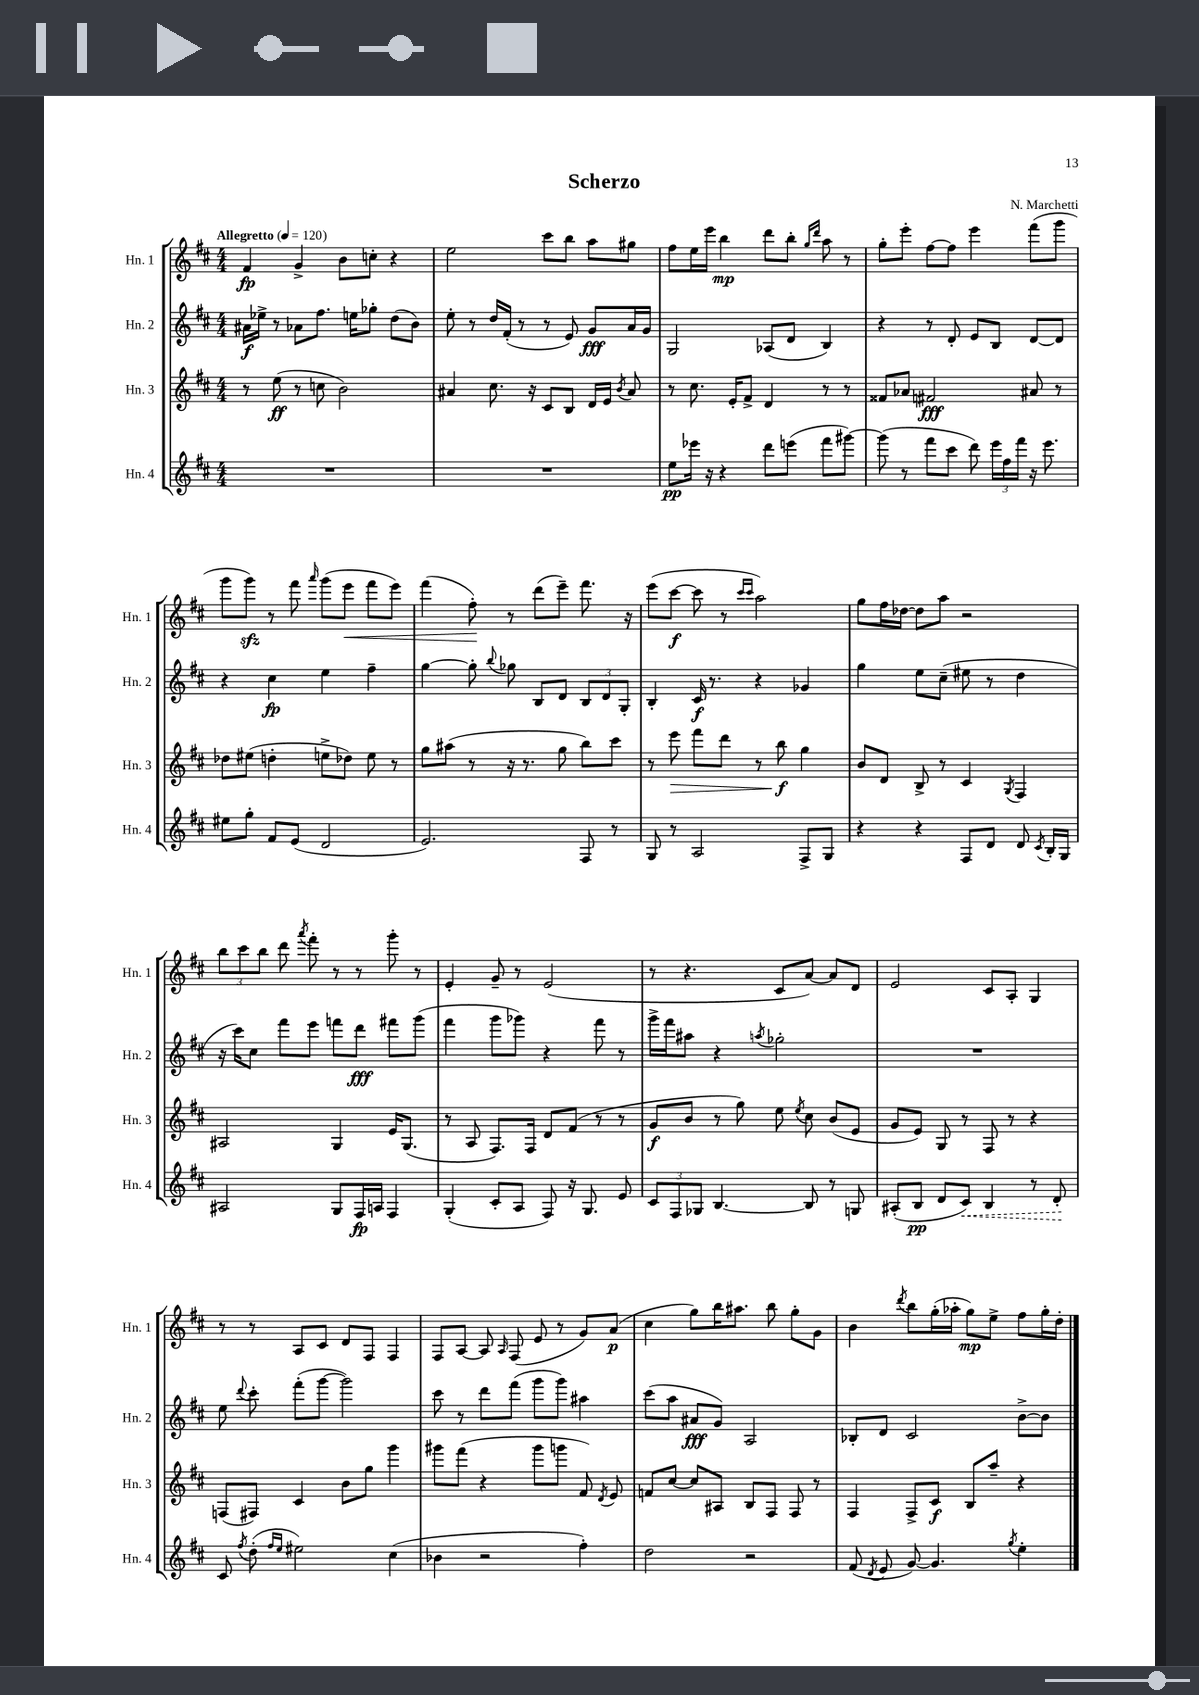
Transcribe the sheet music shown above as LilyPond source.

\header { title = "Scherzo" composer = "N. Marchetti" }
<<
\new StaffGroup <<
\new Staff = "s0" \with { instrumentName = "Hn. 1" shortInstrumentName = "Hn. 1" } {
    \clef treble \key d \major \numericTimeSignature \time 4/4 \tempo "Allegretto" 4 = 120
    \autoBeamOff fis'4\fp g'4-> b'8[ c''8]-. r4 |
    e''2 cis'''8[ b''8] a''8[ gis''8] |
    fis''8[ e''16 e'''16] b''4\mp d'''8[ b''8]-. \grace { g''16[ d'''16] } a''8 r8 |
    g''8[-. e'''8]-. fis''8[~ fis''8] e'''4 fis'''8[( g'''8] |
    g'''8[ g'''8]\sfz) r8 fis'''8 \grace { a'''16 } g'''8[( e'''8]\< fis'''8[ e'''8]) |
    fis'''4( fis''8-.\!) r8 d'''8[( e'''8]--) fis'''8. r16 |
    e'''8[( cis'''8]~\f cis'''8 r8 \grace { cis'''16[ cis'''16] } a''2) |
    g''8[ fis''16 des''16]~ des''8[ a''8] r2 |
    \tuplet 3/2 { b''8[ cis'''8 b''8] } d'''8 \acciaccatura { a'''8 } fis'''8-. r8 r8 g'''8-. r8 |
    e'4-. g'8-- r8 e'2( |
    r8 r4. cis'8[ a'8]~) a'8[ d'8] |
    e'2 cis'8[ a8]-. g4 |
    r8 r8 a8[ cis'8] d'8[ fis8] fis4 |
    fis8[ a8]~ a8 \grace { a16 } fis8( e'8 r8 g'8[) a'8]\p( |
    cis''4 g''8[) b''16 ais''8.] b''8 g''8[-. g'8] |
    b'4 \acciaccatura { d'''8 } b''8[ g''16-.( aes''16]-. g''8[\mp) e''8]-> fis''8[ g''16-. d''16]-. \bar "|." |
}
\new Staff = "s1" \with { instrumentName = "Hn. 2" shortInstrumentName = "Hn. 2" } {
    \clef treble \key d \major \numericTimeSignature \time 4/4
    \autoBeamOff ais'16[\f ees''16]-> r8 aes'8[ fis''8.] e''16[ ges''8]-. d''8[( b'8]) |
    e''8-. r8 d''16[ fis'16]-.( r8 r8 e'8) g'8[\fff a'16 g'16] |
    g2 aes8[( d'8] b4) |
    r4 r8 d'8-. e'8[ b8] d'8[~ d'8] |
    r4 cis''4\fp e''4 fis''4-- |
    g''4~ g''8-. \appoggiatura { b''8 } ges''8 b8[ d'8] \tuplet 3/2 { b8[ d'8 g8]-. } |
    b4-. cis'16\f r8. r4 ges'4 |
    g''4 e''8[ cis''8]--( eis''8 r8 d''4 |
    r16 cis'''16[) cis''8] fis'''8[ e'''8] f'''8[ d'''8]\fff fis'''8[ g'''8]( |
    fis'''4 g'''8[ ges'''8]) r4 fis'''8 r8 |
    g'''16[-> fis'''16 ais''8] r4 \acciaccatura { a''8 } ges''2-. |
    R1 |
    e''8 \appoggiatura { d'''8 } cis'''8-. fis'''8[-.( g'''8]~ g'''2) |
    cis'''8 r8 d'''8[ fis'''8]( g'''8[ g'''8]) ais''4 |
    cis'''8[( a''8] ais'8[\fff g'8]) a2 |
    bes8[-. d'8] cis'2 b'8[~-> b'8] \bar "|." |
}
\new Staff = "s2" \with { instrumentName = "Hn. 3" shortInstrumentName = "Hn. 3" } {
    \clef treble \key d \major \numericTimeSignature \time 4/4
    \autoBeamOff r8 e''8\ff( r8 c''8 b'2) |
    ais'4 cis''8. r16 cis'8[ b8] d'16[ e'16] \acciaccatura { b'8 } ais'8 |
    r8 cis''8. e'16[-. fis'8]-> d'4 r8 r8 |
    fisis'8[ aes'8] fis'2\fff ais'8 r8 |
    des''8[ eis''8]( d''4-. e''8[-> des''8]) e''8 r8 |
    g''8[ ais''8]( r8 r16 r8. g''8 b''8[) cis'''8] |
    r8 e'''8\> fis'''8[ d'''8] r8 b''8\f\! g''4 |
    b'8[ d'8] b8-> r8 cis'4 \acciaccatura { g8 } fis4 |
    ais2 g4 e'16[ g8.]( |
    r8 a8 fis8.[) fis16] d'8[ fis'8]( r8 r8 |
    g'8[\f b'8] r8 g''8) e''8 \acciaccatura { e''8 } cis''8 b'8[( e'8] |
    g'8[ e'8]) g8 r8 fis8 r8 r4 |
    f8[( fis8]) cis'4 b'8[ g''8] g'''4 |
    gis'''8[ fis'''8]( r4 gis'''8[ g'''8] fis'8) \acciaccatura { d'8 } e'8 |
    f'8[ cis''8]~ cis''8[ ais8] b8[ fis8] fis8 r8 |
    fis4 fis8[-> cis'8]\f b8[ a''8]-- r4 \bar "|." |
}
\new Staff = "s3" \with { instrumentName = "Hn. 4" shortInstrumentName = "Hn. 4" } {
    \clef treble \key d \major \numericTimeSignature \time 4/4
    \autoBeamOff R1 |
    R1 |
    e''8[\pp ees'''16] r16 r4 d'''8[ e'''8]( fis'''8[ gis'''8]~) |
    gis'''8( r8 fis'''8[ cis'''8] d'''8) \tuplet 3/2 { e'''16[ fis''16 fis'''16] } r16 e'''8. |
    eis''8[ g''8]-. fis'8[ e'8]( d'2 |
    e'2.) fis8 r8 |
    g8 r8 a2 fis8[-> g8] |
    r4 r4 fis8[ d'8] d'8 \acciaccatura { cis'8 } b16[-. g16] |
    ais2 g8[ fis16\fp a16] fis4 |
    g4-.( cis'8[-. a8] fis8) r16 g8. e'8 |
    \tuplet 3/2 { cis'8[ fis8 ges8] } b4.~ b8 r8 g8 |
    ais8[-.( b8]\pp d'8[ \once \override Hairpin.style = #'dashed-line cis'8]\<) b4 r8 d'8-.\! |
    cis'8 \acciaccatura { fis''8 } d''8-.( \grace { fis''16[ e''16] } eis''2) cis''4( |
    bes'4 r2 fis''4-.) |
    d''2 r2 |
    fis'8( \acciaccatura { d'8 } e'8 g'8~) g'4. \acciaccatura { g''8 } e''4-. \bar "|." |
}
>>
>>
\layout { \context { \Score \remove "Bar_number_engraver" } }
